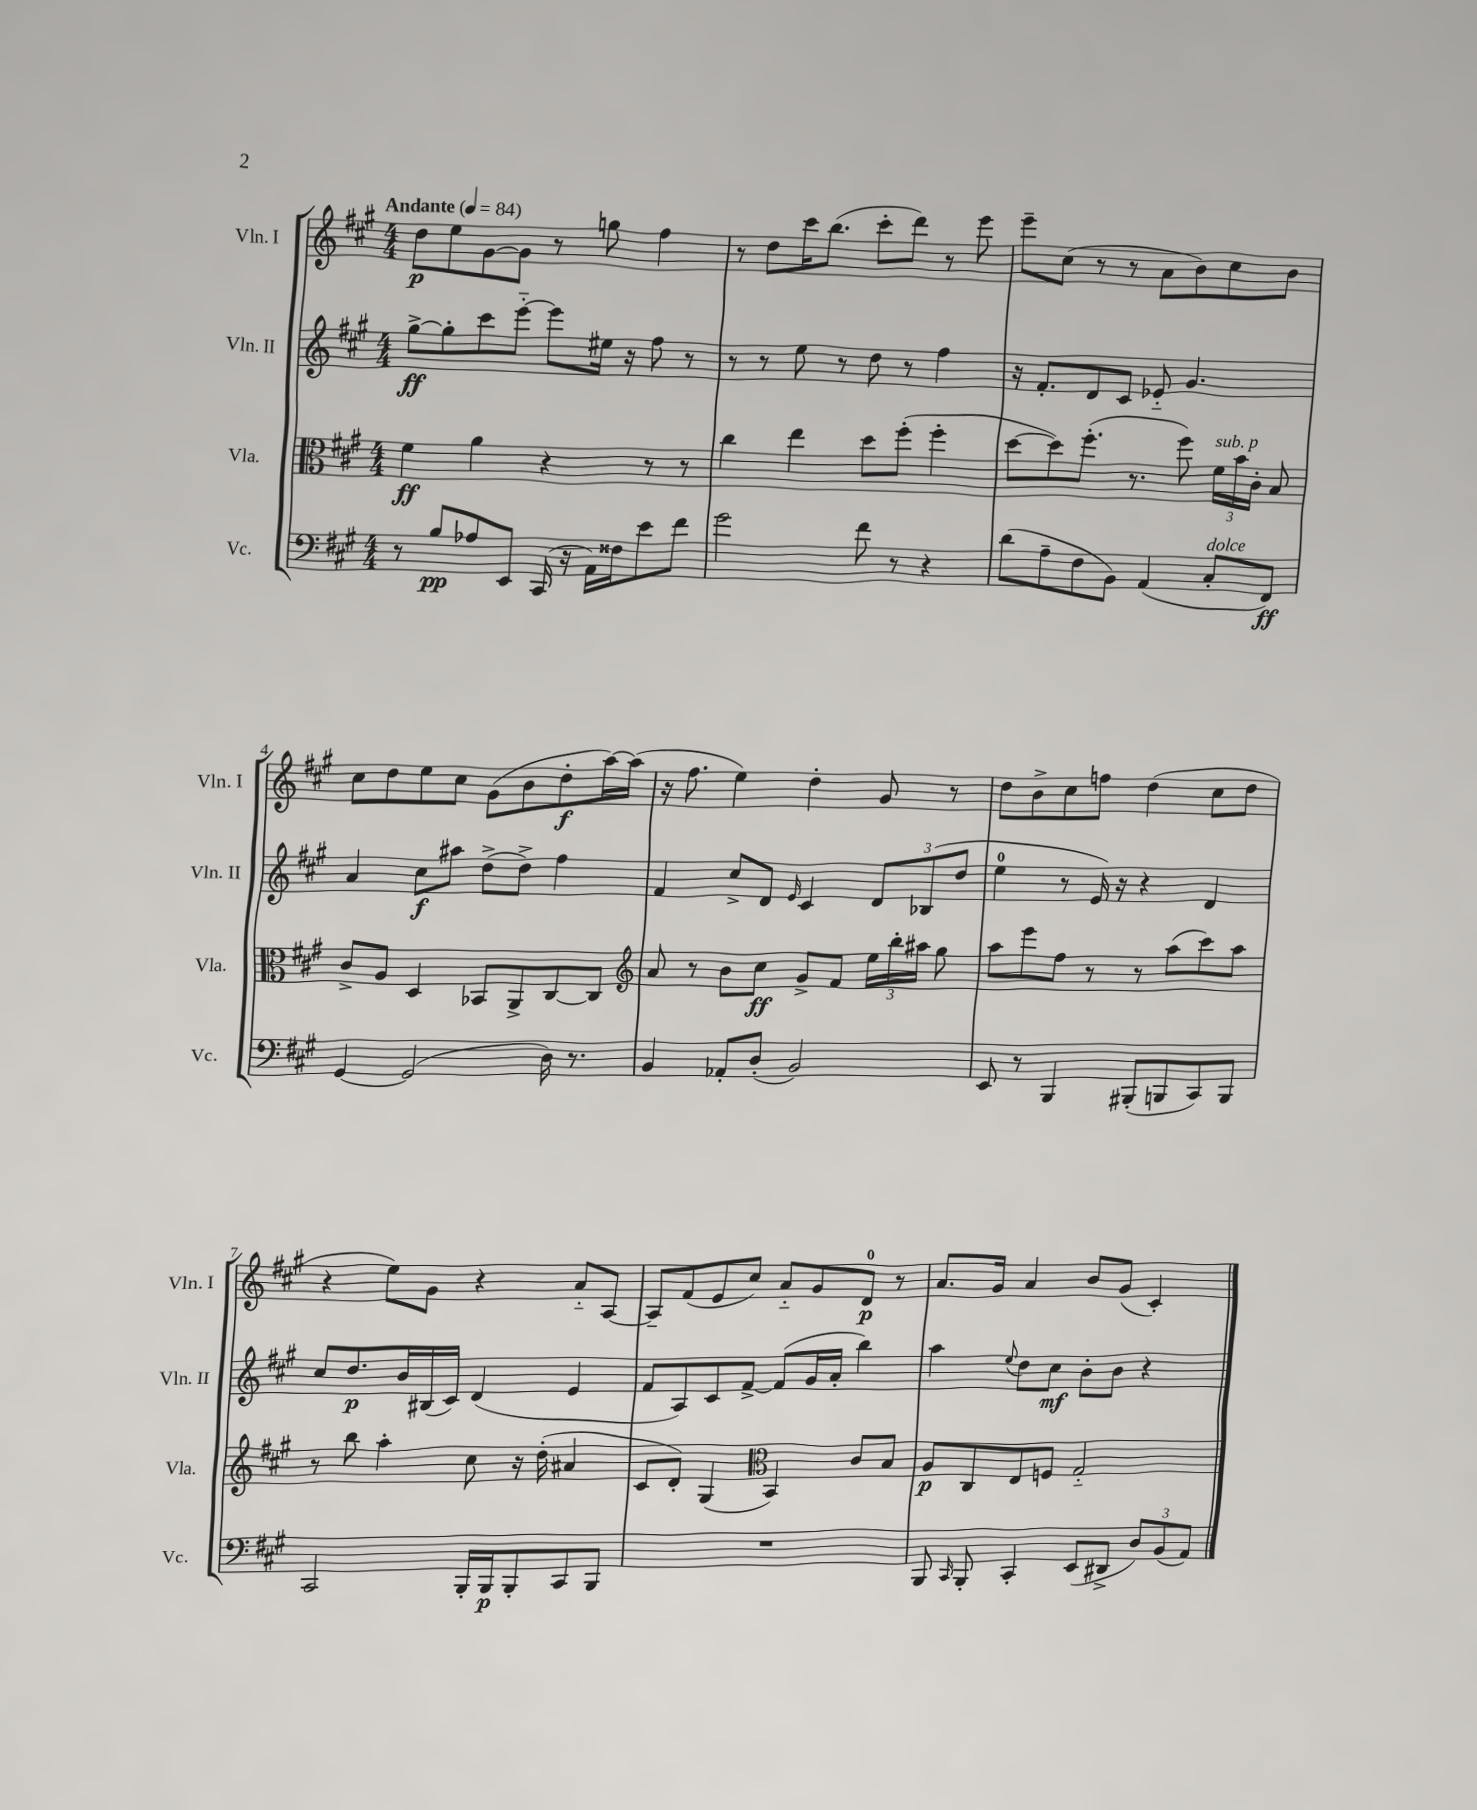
<<
\new StaffGroup <<
\new Staff = "s0" \with { instrumentName = "Vln. I" shortInstrumentName = "Vln. I" } {
    \clef treble \key a \major \numericTimeSignature \time 4/4 \tempo "Andante" 4 = 84
    \autoBeamOff d''8[\p e''8 gis'8~ gis'8] r8 g''8 fis''4 |
    r8 d''8[ cis'''16 b''8.]( cis'''8[-. d'''8]) r8 e'''8 |
    e'''8[-- cis''8]( r8 r8 a'8[ b'8) cis''8 b'8] |
    cis''8[ d''8 e''8 cis''8] gis'8[( b'8 d''8-.\f a''16~) a''16]( |
    r16 fis''8. e''4) d''4-. gis'8 r8 |
    d''8[ b'8-> cis''8 f''8] d''4( cis''8[ d''8] |
    r4 e''8[) gis'8] r4 a'8[-_ a8]~ |
    a8[-- fis'8( e'8 cis''8]) a'8[-_ gis'8 d'8]-0\p r8 |
    a'8.[ gis'16] a'4 b'8[ gis'8]( cis'4-.) \bar "|." |
}
\new Staff = "s1" \with { instrumentName = "Vln. II" shortInstrumentName = "Vln. II" } {
    \clef treble \key a \major \numericTimeSignature \time 4/4
    \autoBeamOff gis''8[~->\ff gis''8-. cis'''8 e'''8]~-_ e'''8[ eis''16] r16 fis''8 r8 |
    r8 r8 e''8 r8 d''8 r8 fis''4 |
    r16 fis'8.[-. d'8 cis'8] ees'8-_ gis'4. |
    a'4 cis''8[\f ais''8] d''8[->( d''8]->) fis''4 |
    fis'4 cis''8[-> d'8] \grace { e'16 } cis'4 \tuplet 3/2 { d'8[ bes8( d''8] } |
    e''4-0 r8 e'16) r16 r4 d'4 |
    cis''8[ d''8.\p b'16 bis16( cis'16]) d'4( e'4 |
    fis'8[ a8) cis'8 fis'8]~-> fis'8[( gis'16 a'16]-. b''4) |
    a''4 \appoggiatura { e''8 } d''8[ cis''8]\mf b'8[-. b'8] r4 \bar "|." |
}
\new Staff = "s2" \with { instrumentName = "Vla." shortInstrumentName = "Vla." } {
    \clef alto \key a \major \numericTimeSignature \time 4/4
    \autoBeamOff fis'4\ff a'4 r4 r8 r8 |
    cis''4 e''4 d''8[ fis''8]-.( fis''4-. |
    d''8[~ d''8) fis''8.]-.( r8. fis''8) \tuplet 3/2 { fis'16[^\markup { \italic "sub. p" } b'16 cis'16]-. } b8 |
    cis'8[-> a8] d4 bes,8[ a,8-> cis8~ cis8] |
    \clef treble a'8 r8 b'8[ cis''8]\ff gis'8[-> fis'8] \tuplet 3/2 { e''16[ b''16-. ais''16] } gis''8 |
    a''8[ e'''8 fis''8] r8 r8 a''8[( cis'''8) a''8] |
    r8 b''8 a''4-. cis''8 r16 d''16-.( ais'4 |
    cis'8[ d'8]-.) gis4( \clef alto b,4) cis'8[ b8] |
    a8[\p cis8 e8 f8] gis2-_ \bar "|." |
}
\new Staff = "s3" \with { instrumentName = "Vc." shortInstrumentName = "Vc." } {
    \clef bass \key a \major \numericTimeSignature \time 4/4
    \autoBeamOff r8 b8[\pp aes8 e,8] cis,16( r16 a,16[) fisis16 e'8 fis'8] |
    gis'2 fis'8 r8 r4 |
    d'8[( a8-- fis8 b,8]) a,4( cis8[-.^\markup { \italic "dolce" } fis,8]\ff) |
    gis,4~ gis,2( d16) r8. |
    b,4 aes,8[-. d8]-.( b,2) |
    e,8 r8 b,,4 bis,,8[-.( b,,8 cis,8) b,,8] |
    cis,2 b,,16[-. b,,16\p b,,8-. cis,8 b,,8] |
    R1 |
    b,,8 \grace { cis,16 } b,,8-. cis,4-. e,8[( dis,8]-> \tuplet 3/2 { d8[) b,8( a,8]) } \bar "|." |
}
>>
>>
